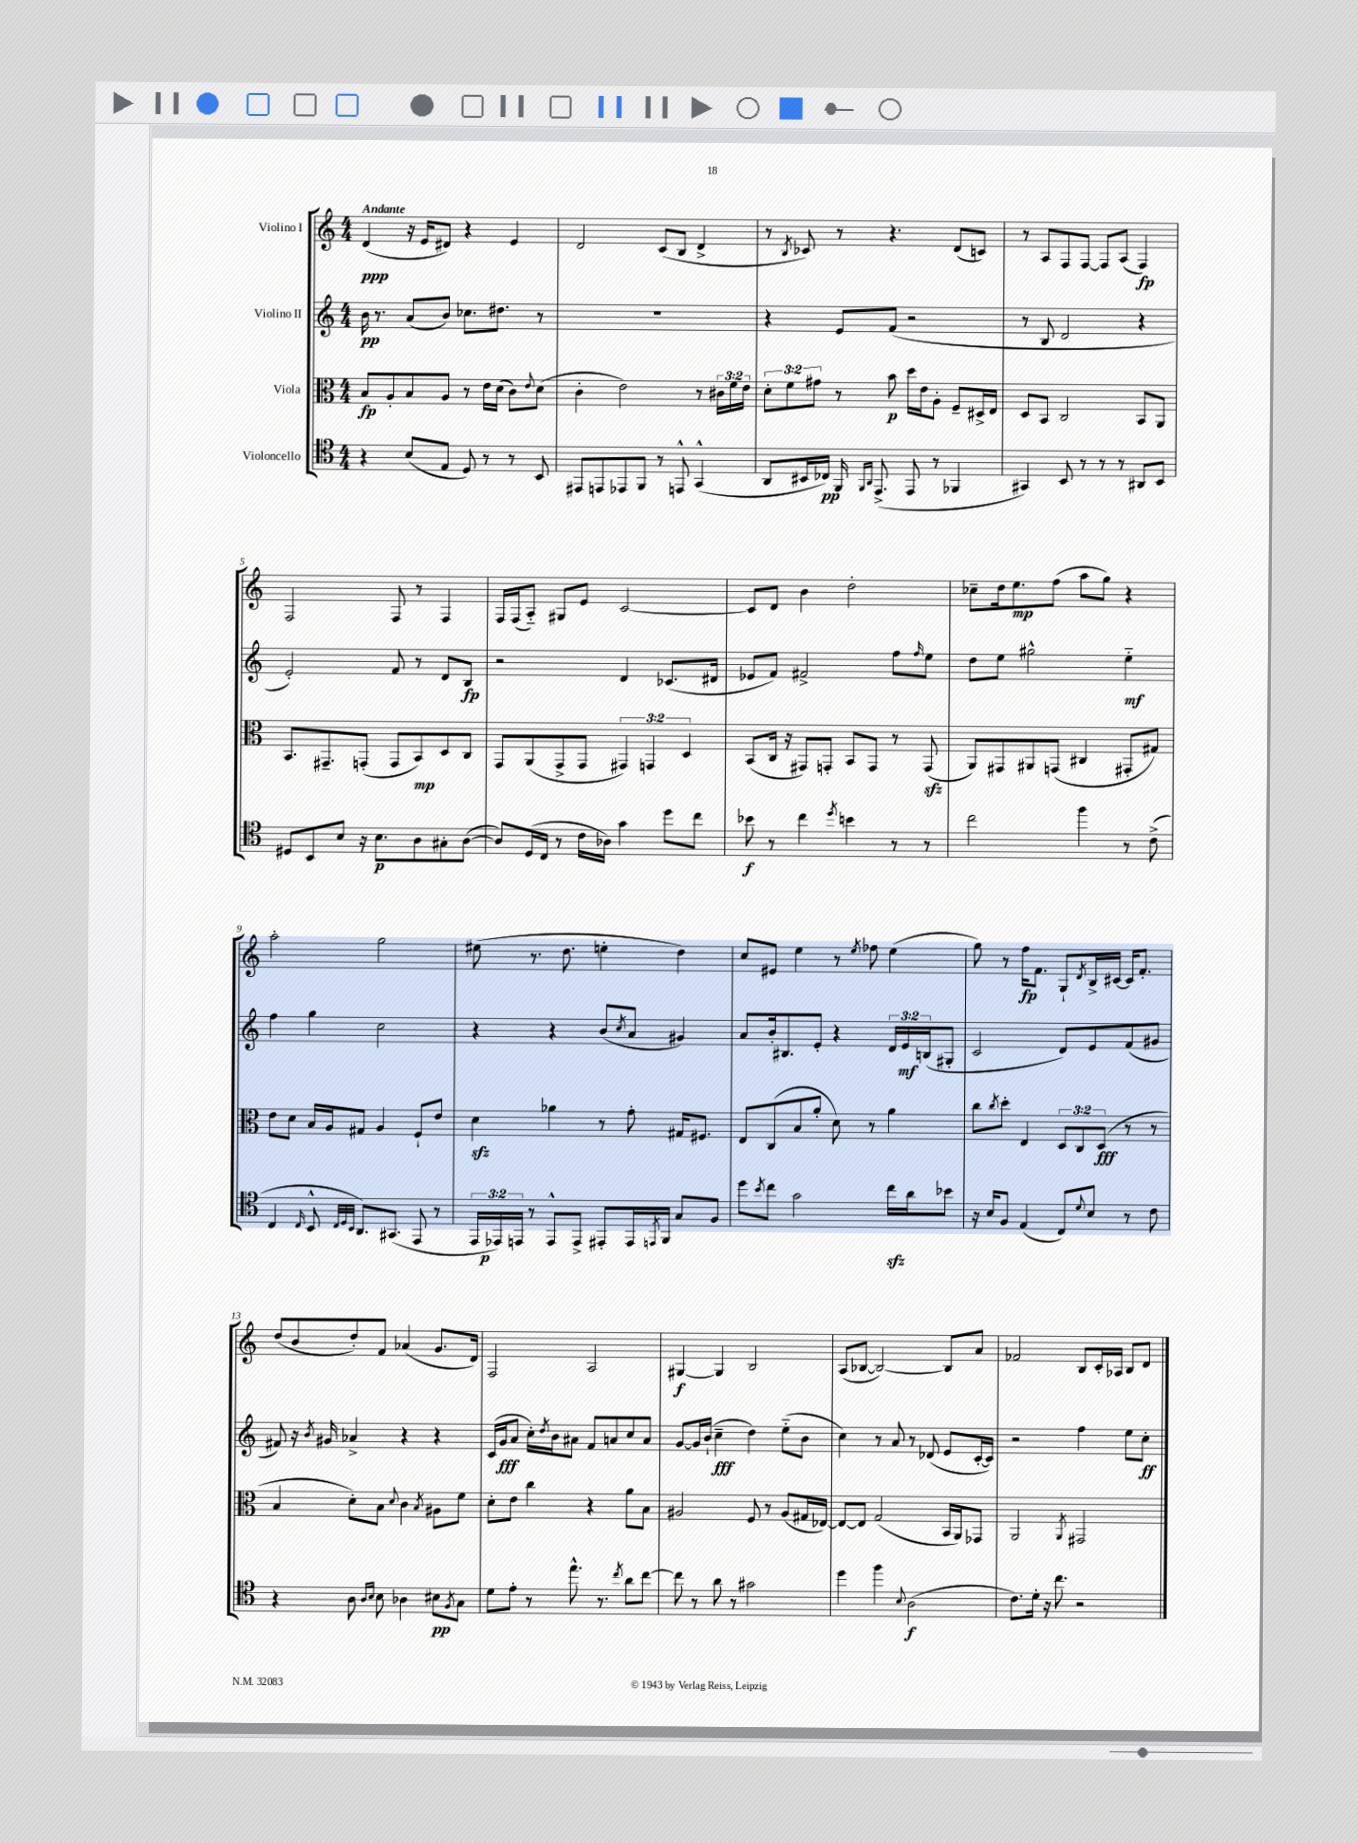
<<
\new StaffGroup <<
\new Staff = "s0" \with { instrumentName = "Violino I" } {
    \clef treble \key c \major \numericTimeSignature \time 4/4 \tempo "Andante"
    d'4\ppp( r16 e'16 dis'8) r4 e'4 |
    d'2 c'8( b8 d'4-> |
    r8 \acciaccatura { b8 } ces'8) r8 r4. d'8( c'8) |
    r8 a8 f8 f8~ f8 a8( f4\fp) |
    f2 f8 r8 f4 |
    f16 f16( a8-_) gis8 e'8 c'2~ |
    c'8 d'8 b'4 d''2-. |
    ces''8-- d''16 e''8.\mp f''8( a''8 g''8) r4 |
    a''2-. g''2 |
    eis''8( r8. d''8. e''4-. d''4) |
    c''8 eis'8 e''4 r8 \acciaccatura { e''8 } fes''8 e''4( |
    g''8) r8 f''16\fp f'8. g8-! \acciaccatura { d'8 } b16-> cis'16~ cis'16 f'8.-. |
    d''8( b'8 d''8-.) f'8 aes'4( g'8. d'16) |
    f2 a2 |
    gis4~\f gis4 b2 |
    a8( bes8~ bes2~) bes8 a'8 |
    fes'2 b8 c'16-. aes16 b8 d'8 \bar "|." |
}
\new Staff = "s1" \with { instrumentName = "Violino II" } {
    \clef treble \key c \major \numericTimeSignature \time 4/4 \override Staff.TupletNumber.text = #tuplet-number::calc-fraction-text
    b'16\pp r8. a'8( b'8) ces''8. dis''8. r8 |
    R1 |
    r4 e'8 f'8( r2 |
    r8 b8 d'2 r4 |
    e'2-.) f'8 r8 d'8 b8\fp |
    r2 d'4 ces'8.( dis'16 |
    ees'8 f'8) fis'2-> f''8 \grace { f''16 } e''8 |
    d''8 e''8 gis''2-^ e''4-_\mf |
    f''4 g''4 c''2 |
    r4 r4 b'8( \acciaccatura { c''8 } a'8 gis'4) |
    a'8 b'16-. bis8. e'8-. r4 \tuplet 3/2 { d'16 e'16\mf b16( } gis8-. |
    c'2 d'8) e'8 f'8( gis'8 |
    fis'8) r16 \acciaccatura { b'8 } gis'16 aes'4-> r4 r4 |
    c'16( g'16\fff a'8 c''16-.) \acciaccatura { d''8 } b'16 ais'8 f'8 a'8 c''8 a'8 |
    g'8~ g'16 b'16-!( c''4--\fff d''4) e''8-_( b'8 |
    c''4) r8 a'8 r8 des'8( e'8 c'16~-. c'16) |
    r2 f''4 e''8 c''8-.\ff \bar "|." |
}
\new Staff = "s2" \with { instrumentName = "Viola" } {
    \clef alto \key c \major \numericTimeSignature \time 4/4 \override Staff.TupletNumber.text = #tuplet-number::calc-fraction-text
    b8\fp a8-. b8 a8 r8 e'16 d'16( c'8) \appoggiatura { e'8 } d'8( |
    c'4-. e'2) r8 \tuplet 3/2 { cis'16 f'16 e'16 } |
    \tuplet 3/2 { d'8-. f'8 gis'8 } r8 b'8\p d''16 e'16 a8-. f8-- dis16-> e16 |
    d8 b,8 c2 b,8 a,8 |
    b,8. gis,8.-- g,8-.( g,8 b,8\mp) d8 c8 |
    g,8 a,8( g,8-> g,8 \tuplet 3/2 { gis,4) g,4 d4 } |
    b,8( c16 r16 gis,8) g,8-. b,8 g,8 r8 g,8\sfz( |
    a,8) gis,8 ais,8 g,8( cis4 gis,8-. gis8) |
    e'8 d'8 b16 a16 gis8 a4 f8-! e'8 |
    d'4\sfz aes'4 r8 g'8-. gis16 fis8. |
    e8 c8( b8 a'8-. d'8) r8 a'4 |
    c''8 \acciaccatura { c''8 } d''8-. e4 \tuplet 3/2 { d8 c8 d8\fff( } r8 r8 |
    b4 d'8-.) b8 \appoggiatura { d'8 } c'4 \acciaccatura { b8 } ais8 f'8 |
    d'8-. e'8 c''4 r4 a'8 b8 |
    ais2 f8 r8 ais8( gis16 ees16~) |
    ees8~ ees8 g2( b,16 a,16) ges,8 |
    a,2 \acciaccatura { a,8 } gis,2 \bar "|." |
}
\new Staff = "s3" \with { instrumentName = "Violoncello" } {
    \clef tenor \key c \major \numericTimeSignature \time 4/4 \override Staff.TupletNumber.text = #tuplet-number::calc-fraction-text
    r4 b8( e8 d8) r8 r8 b,8 |
    eis,8 e,8 ees,8 f,8 r8 e,8-^ g,4-^( |
    a,8 bis,16 ces16\pp) f,16 \grace { f,16 a,16 } e,8.->( e,8 r8 fes,4 |
    gis,4) b,8 r8 r8 r8 ais,8 b,8 |
    dis8 b,8 b8 r16 b8.\p a8 gis8-. a8~( |
    a8) d16( c16 r8 c'16 aes16) g'4 d''8 c''8 |
    bes'8\f r8 c''4 \acciaccatura { d''8 } b'4 r8 r8 |
    c''2 f''4 r8 c'8->( |
    c4 \grace { c16 } b,8-^ \grace { c32 d32 b,32 } a,8.) gis,8.( e,8 r8 |
    \tuplet 3/2 { e,16 ees,16\p) e,16 } r8 e,8-^ e,8-> eis,8-. eis,16 \acciaccatura { e,8 } f,16 g8 f8 |
    d''8 \acciaccatura { b'8 } c''8 g'2 c''16\sfz a'16 bes'8 |
    r16 b16 f8 e4( c8) \appoggiatura { d'8 } b8 r8 c'8 |
    r4 a8 \grace { a16 b16 } b8 aes4 bis8\pp \acciaccatura { f8 } g8 |
    d'8 e'8-. r8 e''8.-^ r8. \acciaccatura { c''8 } a'8 c''8~ |
    c''8 r8 a'8 r8 gis'2 |
    d''4 f''4 \appoggiatura { b8 } a2\f( |
    c'8.) d'16-. r16 c''8. r2 \bar "|." |
}
>>
>>
